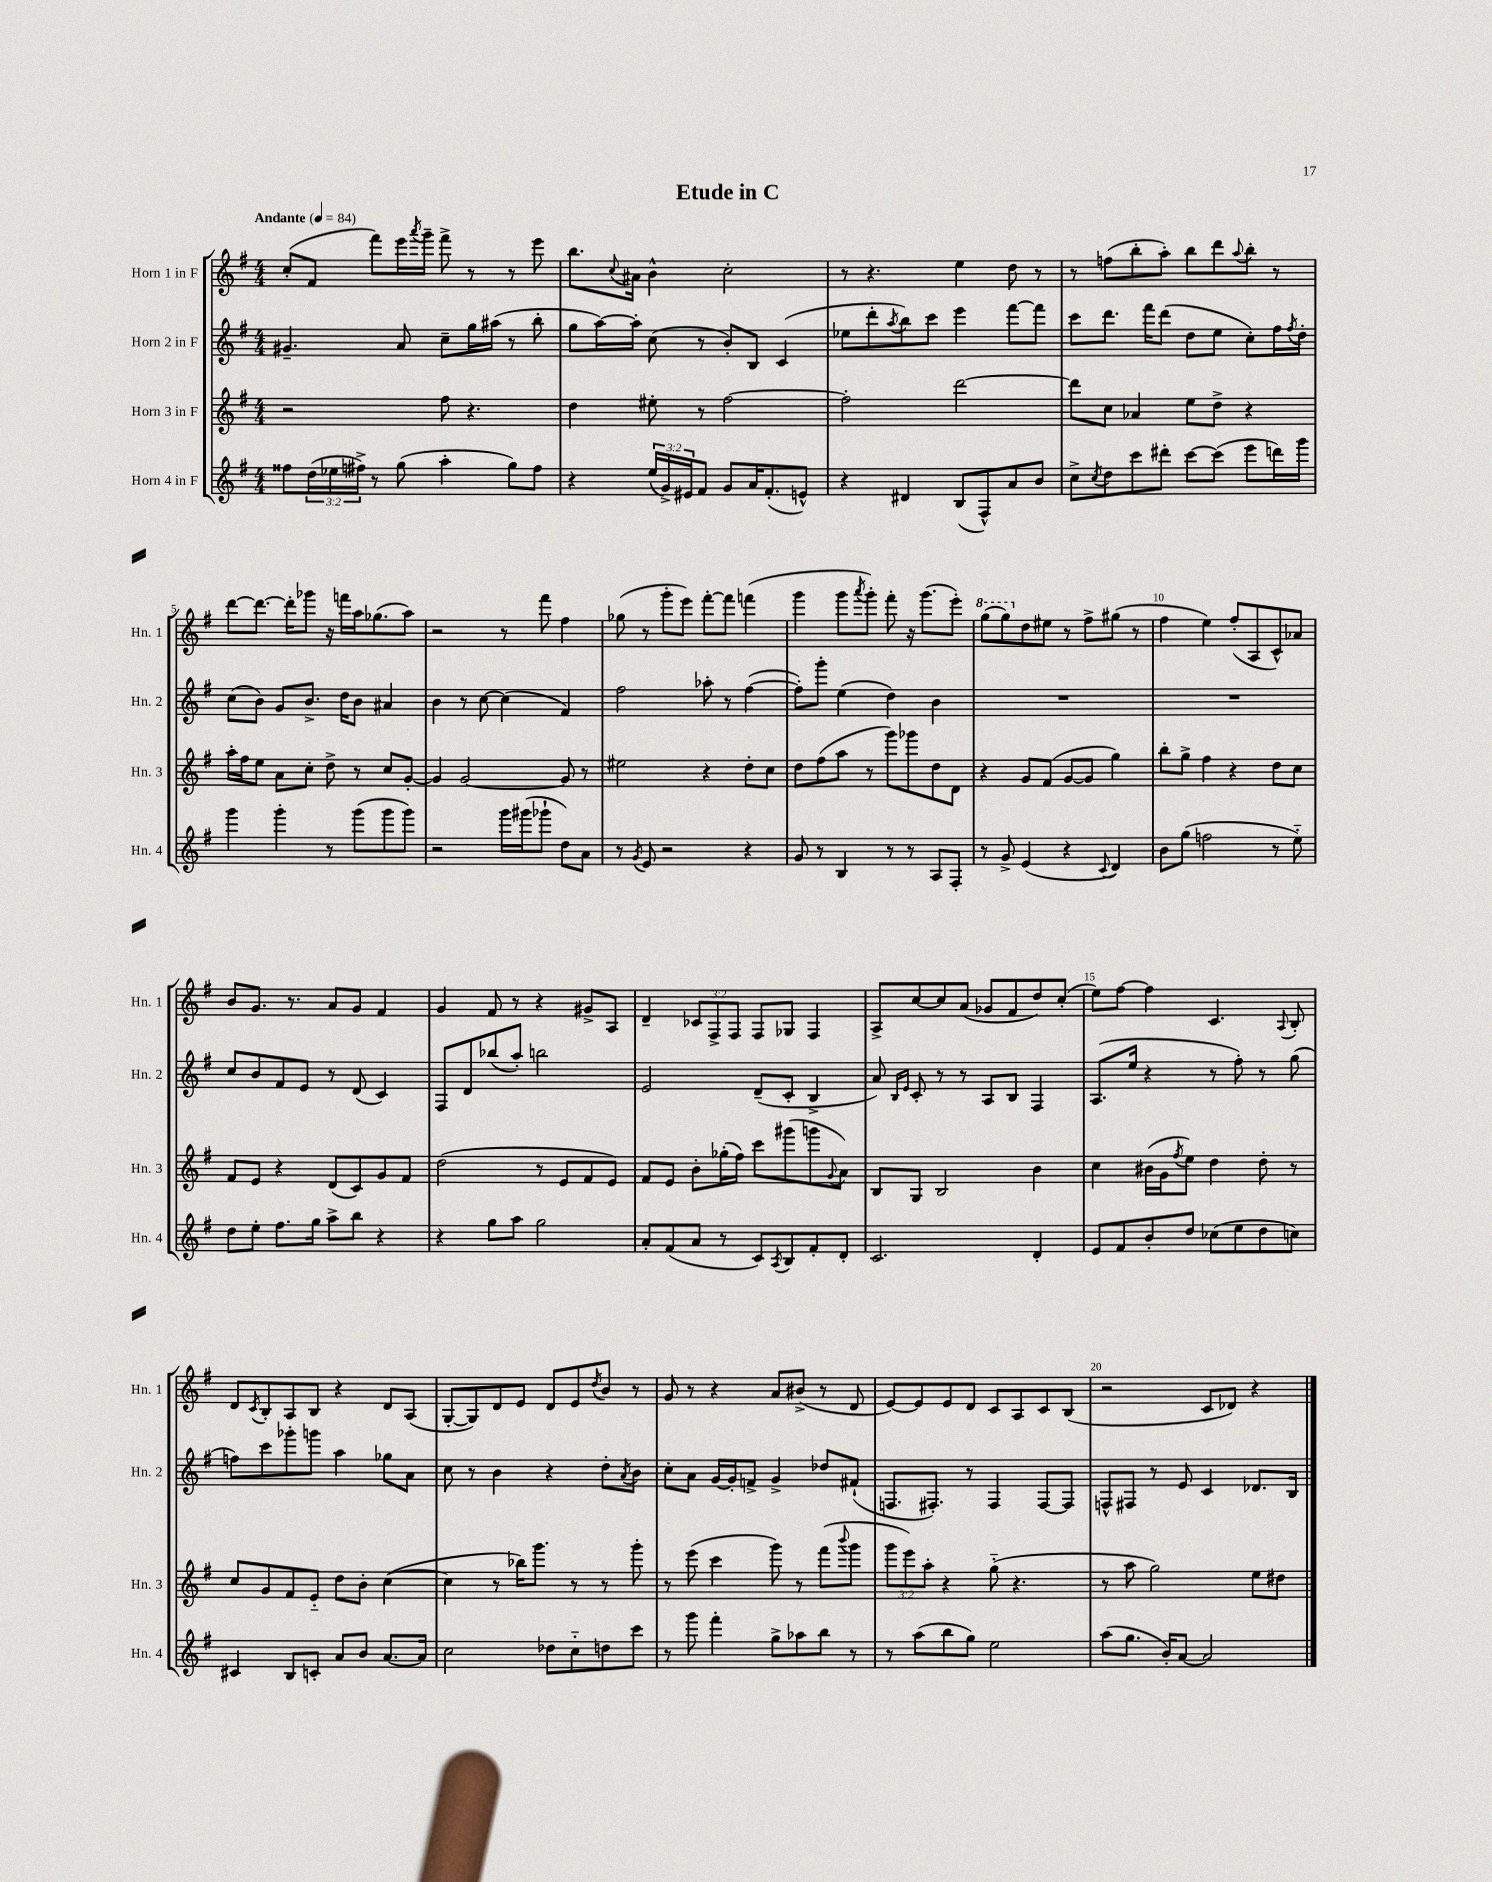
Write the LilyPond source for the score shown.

\header { title = "Etude in C" }
<<
\new StaffGroup <<
\new Staff = "s0" \with { instrumentName = "Horn 1 in F" shortInstrumentName = "Hn. 1" } {
    \clef treble \key g \major \numericTimeSignature \time 4/4 \override Staff.TupletNumber.text = #tuplet-number::calc-fraction-text \tempo "Andante" 4 = 84
    c''8-.( fis'8 fis'''8) e'''16 \acciaccatura { a'''8 } g'''16-- fis'''8-> r8 r8 e'''8 |
    b''8. \appoggiatura { c''8 } ais'16 b'4-^ c''2-. |
    r8 r4. e''4 d''8 r8 |
    r8 f''8( b''8-. a''8-.) b''8 d'''8 \appoggiatura { a''8 } b''8-. r8 |
    d'''8~ d'''8.~ d'''16-. ges'''8 r16 f'''16 a''16 ges''8.( a''8) |
    r2 r8 fis'''8 fis''4 |
    ges''8( r8 g'''8-. e'''8) fis'''8~-. fis'''8 f'''4( |
    g'''4 g'''8 \acciaccatura { a'''8 } g'''8-.) fis'''8-. r16 g'''8.( e'''8-.) |
    \ottava #1 g'''8( g'''8) \ottava #0 d''8 eis''8 r8 fis''8-> gis''8( r8 |
    fis''4 e''4) fis''8-.( a8 c'8-^) aes'8 |
    b'8 g'8. r8. a'8 g'8 fis'4 |
    g'4 fis'8 r8 r4 gis'8-> a8 |
    d'4-- \tuplet 3/2 { ces'8 fis8-> fis8 } fis8 ges8 fis4 |
    a8-> c''8~ c''8 a'8( ges'8 fis'8 d''8) c''8-.( |
    e''8) fis''8~ fis''4 c'4. \appoggiatura { a8 } b8-. |
    d'8 \acciaccatura { c'8 } b8-. a8 b8 r4 d'8 a8( |
    g8~-. g8) d'8 e'8 d'8 e'8 \acciaccatura { d''8 } b'8 r8 |
    g'8 r8 r4 a'8 bis'8->( r8 d'8 |
    e'8~) e'8 e'8 d'8 c'8 a8 c'8 b8( |
    r2 c'8 des'8) r4 \bar "|." |
}
\new Staff = "s1" \with { instrumentName = "Horn 2 in F" shortInstrumentName = "Hn. 2" } {
    \clef treble \key g \major \numericTimeSignature \time 4/4
    gis'4.-- a'8 c''8-- g''16 ais''16( r8 b''8-. |
    g''8 a''16~) a''16-. c''8( r8 b'8-.) b8 c'4( |
    ees''8 d'''8-. \acciaccatura { a''8 } b''8) c'''8 e'''4 fis'''8~ fis'''8 |
    c'''8 d'''8. fis'''16 d'''8( d''8 e''8 c''8-.) fis''16 \acciaccatura { fis''8 } d''16-. |
    c''8( b'8) g'8 b'8.-> d''16 b'8 ais'4 |
    b'4 r8 c''8~ c''4( fis'4) |
    fis''2 aes''8-. r8 fis''4~( |
    fis''8-.) g'''8-. e''4( d''4) b'4 |
    R1 |
    R1 |
    c''8 b'8 fis'8 e'8 r8 d'8( c'4) |
    fis8 d'8 bes''8( a''8-.) b''2 |
    e'2 d'8--( c'8-. b4-> |
    a'8) \grace { b16 e'16 } c'8-. r8 r8 a8 b8 fis4 |
    a8.( e''16 r4 r8 fis''8-.) r8 g''8( |
    f''8) c'''8 ges'''8-. g'''8 a''4 ges''8 a'8 |
    c''8 r8 b'4 r4 d''8-. \acciaccatura { a'8 } b'8 |
    c''8-. a'8 g'16~ g'16-. f'8-> g'4-> des''8 fis'8-!( |
    f8. fis8.-.) r8 fis4 fis8~ fis8 |
    f8-^ fis8 r8 e'8 c'4 des'8. b16 \bar "|." |
}
\new Staff = "s2" \with { instrumentName = "Horn 3 in F" shortInstrumentName = "Hn. 3" } {
    \clef treble \key g \major \numericTimeSignature \time 4/4 \override Staff.TupletNumber.text = #tuplet-number::calc-fraction-text
    r2 fis''8 r4. |
    d''4 eis''8-. r8 fis''2~ |
    fis''2-. d'''2~ |
    d'''8 c''8 aes'4 e''8 d''8-> r4 |
    a''16-. fis''16 e''8 a'8 c''8-. d''8-> r8 c''8 g'8~-. |
    g'4 g'2~ g'8 r8 |
    eis''2 r4 d''8-. c''8 |
    d''8 fis''8( a''8 r8 g'''8) ges'''8 d''8 d'8 |
    r4 g'8 fis'8( g'8~ g'8 g''4) |
    b''8-. g''8-> fis''4 r4 d''8 c''8 |
    fis'8 e'8 r4 d'8( c'8) g'8 fis'8 |
    d''2( r8 e'8 fis'8 e'8) |
    fis'8 e'8 b'8-. ges''16-.( fis''16) c'''8 gis'''8( g'''8 \appoggiatura { g'8 } a'8) |
    b8 g8 b2 b'4 |
    c''4 bis'16( g'16 \acciaccatura { fis''8 } e''8) d''4 d''8-. r8 |
    c''8 g'8 fis'8 e'8-_ d''8 b'8-. c''4~( |
    c''4 r8 bes''16) g'''8. r8 r8 g'''8-. |
    r8 e'''8( c'''4 g'''8) r8 fis'''8( \appoggiatura { b'''8 } g'''8 |
    \tuplet 3/2 { g'''8 e'''8) a''8-. } r4 g''8-_( r4. |
    r8 a''8 g''2) e''8 dis''8 \bar "|." |
}
\new Staff = "s3" \with { instrumentName = "Horn 4 in F" shortInstrumentName = "Hn. 4" } {
    \clef treble \key g \major \numericTimeSignature \time 4/4 \override Staff.TupletNumber.text = #tuplet-number::calc-fraction-text
    fisis''8 \tuplet 3/2 { d''16( ees''16 fis''16->) } r8 g''8( a''4-. g''8) fis''8 |
    r4 \tuplet 3/2 { e''16( g'16->) eis'16 } fis'8 g'8 a'16 fis'8.-.( e'8-^) |
    r4 dis'4 b8( fis8-^) a'8 b'8 |
    c''8-> \acciaccatura { c''8 } d''8 c'''8 dis'''8-. c'''8~ c'''8( e'''8 d'''16) g'''16 |
    g'''4 g'''4-. r8 g'''8( g'''8 g'''8) |
    r2 g'''16 gis'''16( ges'''8-! d''8) a'8 |
    r8 \acciaccatura { g'8 } e'8 r2 r4 |
    g'8 r8 b4 r8 r8 a8 fis8-. |
    r8 g'8-> e'4( r4 \appoggiatura { c'8 } d'4) |
    b'8 g''8( f''2 r8 e''8-_) |
    d''8 e''8-. fis''8. g''16 a''8-> b''8 r4 |
    r4 g''8 a''8 g''2 |
    a'8-. fis'8( a'8 r8 c'8) \acciaccatura { a8 } b8 fis'8-. d'8-. |
    c'2. d'4-. |
    e'8 fis'8 b'8-. d''8 ces''8( e''8 d''8 c''8) |
    cis'4 b8 c'8-. a'8 b'8 a'8.~ a'16 |
    c''2 des''8 c''8-_ d''8 c'''8 |
    r8 g'''8 fis'''4-. g''8-> aes''8 b''8 r8 |
    r8 a''8( b''8 g''8) e''2 |
    a''8( g''8. b'16-.) a'8~ a'2 \bar "|." |
}
>>
>>
\layout { \context { \Score \override BarNumber.break-visibility = ##(#f #t #t) barNumberVisibility = #(every-nth-bar-number-visible 5) } }
